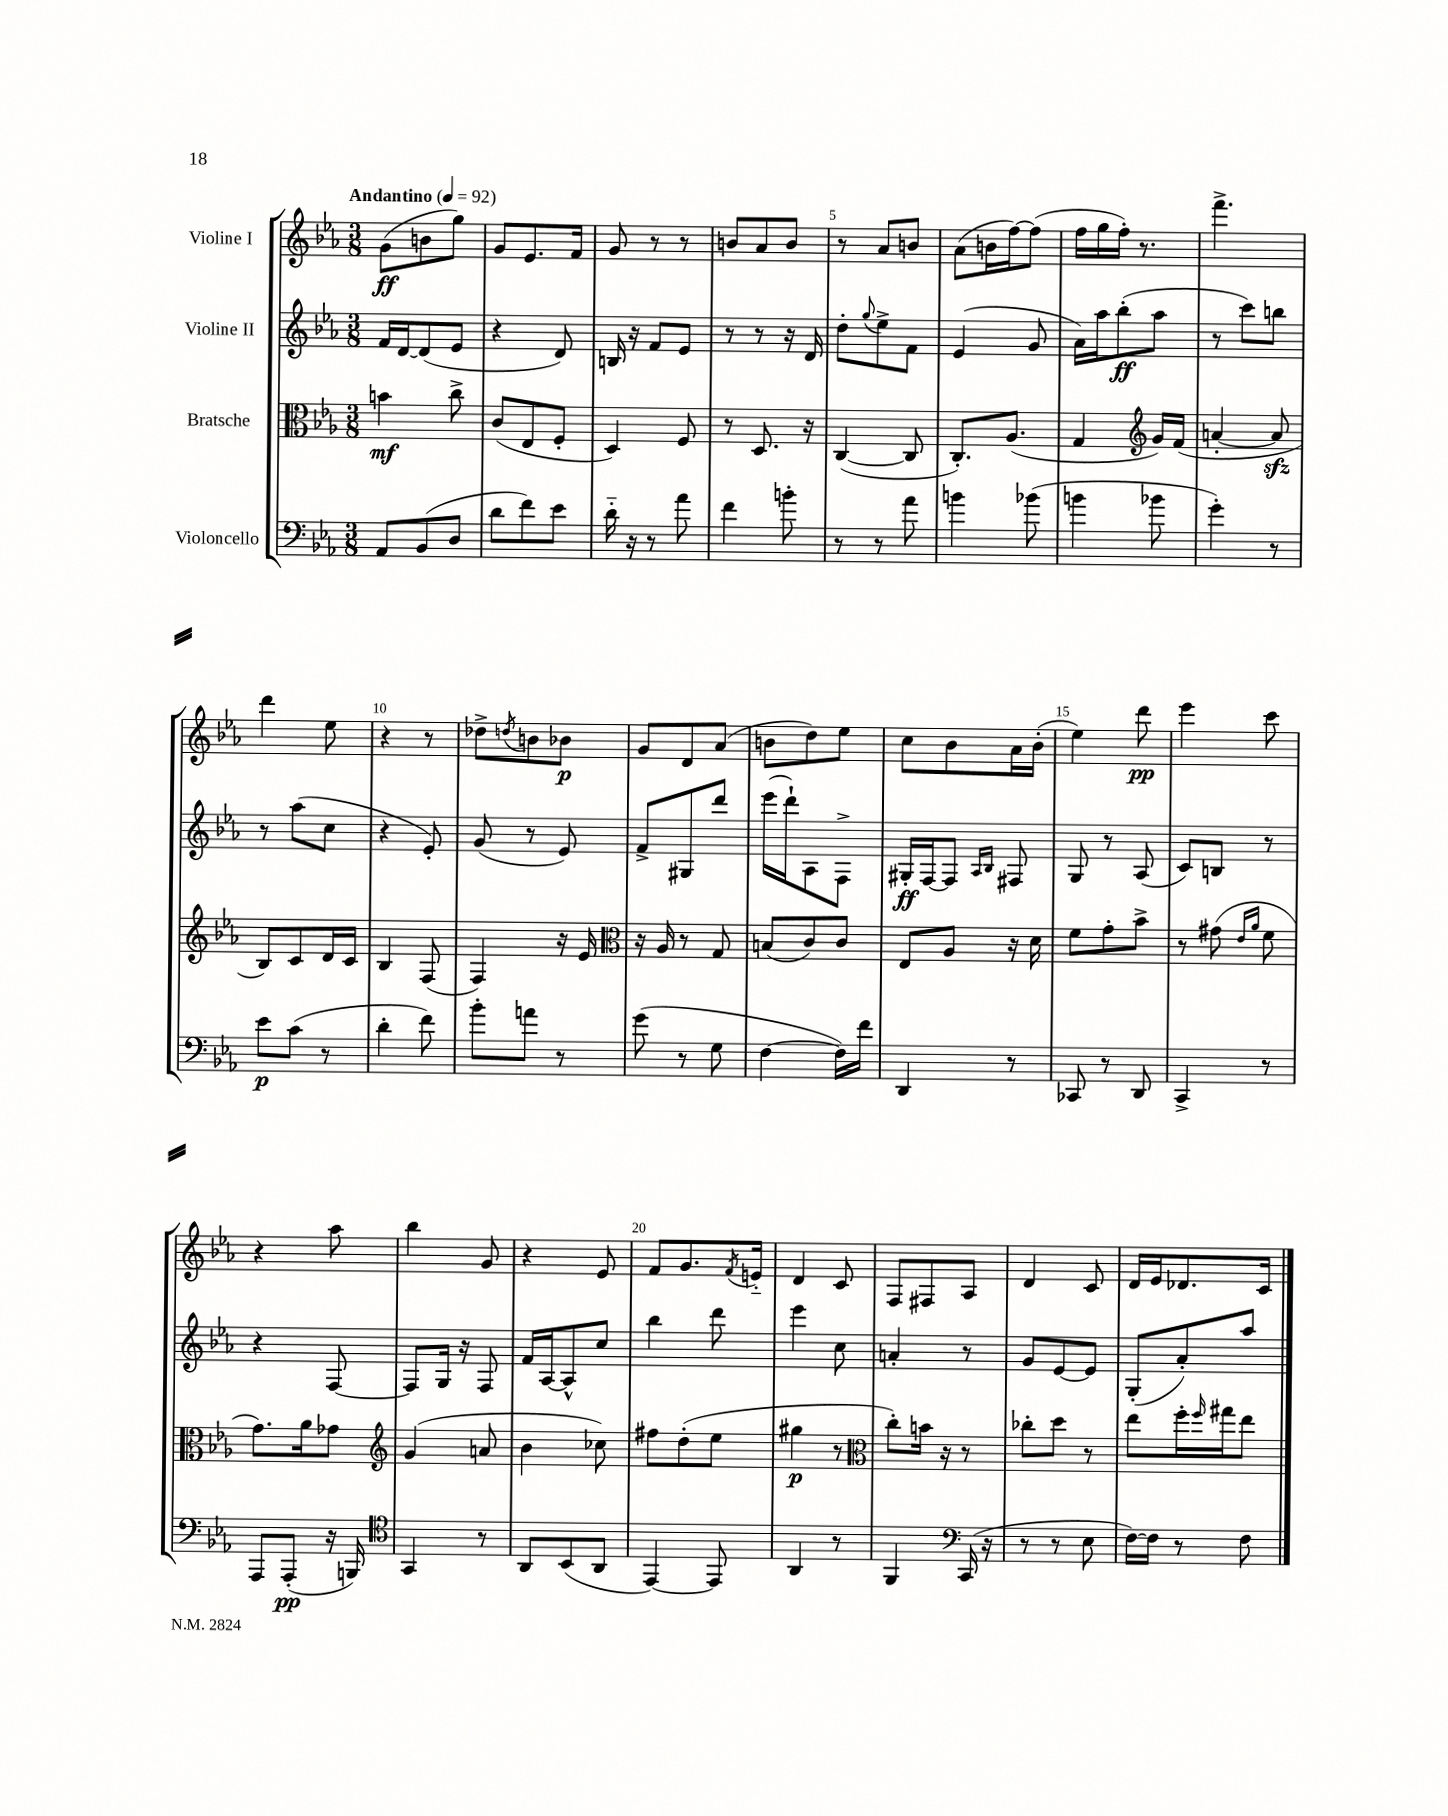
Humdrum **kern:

**kern	**kern	**kern	**kern
*staff4	*staff3	*staff2	*staff1
*clefF4	*clefC3	*clefG2	*clefG2
*k[b-e-a-]	*k[b-e-a-]	*k[b-e-a-]	*k[b-e-a-]
*M3/8	*M3/8	*M3/8	*M3/8
*MM92	*MM92	*MM92	*MM92
8AA-	4b	16f	(8g
.	.	[16d	.
(8BB-	.	(8d]	8b
8D	8cc^	8e-	8gg)
=	=	=	=
8d	(8c	4r	8g
8f)	8E-	.	8.e-
8e-	8F'	8d)	.
.	.	.	16f
=	=	=	=
16d'~	4D)	16B	8g
16r	.	16r	.
8r	.	8f	8r
8a-	8F	8e-	8r
=	=	=	=
4f	8r	8r	8b
.	8.D	8r	8a-
8b'	.	16r	8b
.	16r	16d	.
=	=	=	=
8r	([4C	8dd'	8r
.	.	8qqgg	.
8r	.	8ee-^	8a-
8a-	8C]	8f	8b
=	=	=	=
4b	8.C')	(4e-	(8a-
.	.	.	16b
.	(8.A-	.	[16ff)
(8b-	.	8g	(8ff]
=	=	=	=
4b	4G	16a-)	16ff
.	.	16aa-	16gg
.	.	(8bb-'	16ff')
.	.	.	8.r
*	*clefG2	*	*
8b-	16g)	8aa-	.
.	(16f	.	.
=	=	=	=
4g')	[4a'	8r	4.fff^
.	.	8ccc)	.
8r	8a]	8bb	.
=	=	=	=
8e-	8B-)	8r	4ddd
(8c	8c	(8aa-	.
8r	16d	8cc	8ee-
.	16c	.	.
=	=	=	=
4d'	4B-	4r	4r
8f)	(8F	8e-')	8r
=	=	=	=
8b-'	4F)	(8g	8dd-^
.	.	.	8qdd
8a	.	8r	8b
8r	16r	8e-)	8b-
.	16e-	.	.
=	=	=	=
*	*clefC3	*	*
(8g	16r	8f^	8g
.	16A-	.	.
8r	8r	8G#	8d
8G	8G	8ddd	(8a-
=	=	=	=
[4F	(8B	(16eee-	8b
.	.	16ddd`)	.
.	8c)	8A-	8dd)
16F])	8c	8F^	8ee-
16f	.	.	.
=	=	=	=
4DD	8E-	16G#'	8cc
.	.	[16F	.
.	8A-	8F]	8b-
.	.	16qqA-	.
.	.	16qqB-	.
8r	16r	8F#	16a-
.	16d	.	(16b-'
=	=	=	=
8CC-	8f	8G	4ee-)
8r	8g'	8r	.
8DD	8b-^	(8A-	8ddd
=	=	=	=
4CC^	8r	8c)	4eee-
.	(8g#	8B	.
.	16qqe-	.	.
.	16qqa-	.	.
8r	8f	8r	8ccc
=	=	=	=
8AAA-	8.g)	4r	4r
(8AAA-'	.	.	.
.	16a-	.	.
16r	8g-	[8F	8aa-
16BBB)	.	.	.
=	=	=	=
*clefC4	*clefG2	*	*
4GG	(4g	8F]	4bb-
.	.	16G	.
.	.	16r	.
8r	8a	8F	8g
=	=	=	=
8AA-	4b-	16f	4r
.	.	[16A-	.
(8BB-	.	8A-^^]	.
8AA-	8cc-)	8cc	8e-
=	=	=	=
[4EE-)	8ff#	4bb-	8f
.	(8dd'	.	8.g
8EE-]	8ee-	8ddd	.
.	.	.	8qf
.	.	.	16e'~
=	=	=	=
4AA-	4gg#	4eee-	4d
8r	8r	8cc	8c
=	=	=	=
*	*clefC3	*	*
4FF	8cc')	4a'	8F
.	16b	.	8F#
.	16r	.	.
*clefF4	*	*	*
(16CC	8r	8r	8A-
16r	.	.	.
=	=	=	=
8r	8cc-'	8g	4d
8r	8dd	[8e-	.
8E-	8r	8e-]	8c
=	=	=	=
[16F)	8ee-	(8G'	16d
16F]	.	.	16e-
8r	16ff'	8a-')	8.d-
.	16qqff	.	.
.	16gg#	.	.
8F	8ee-	8aa-	.
.	.	.	16c
==	==	==	==
*-	*-	*-	*-
